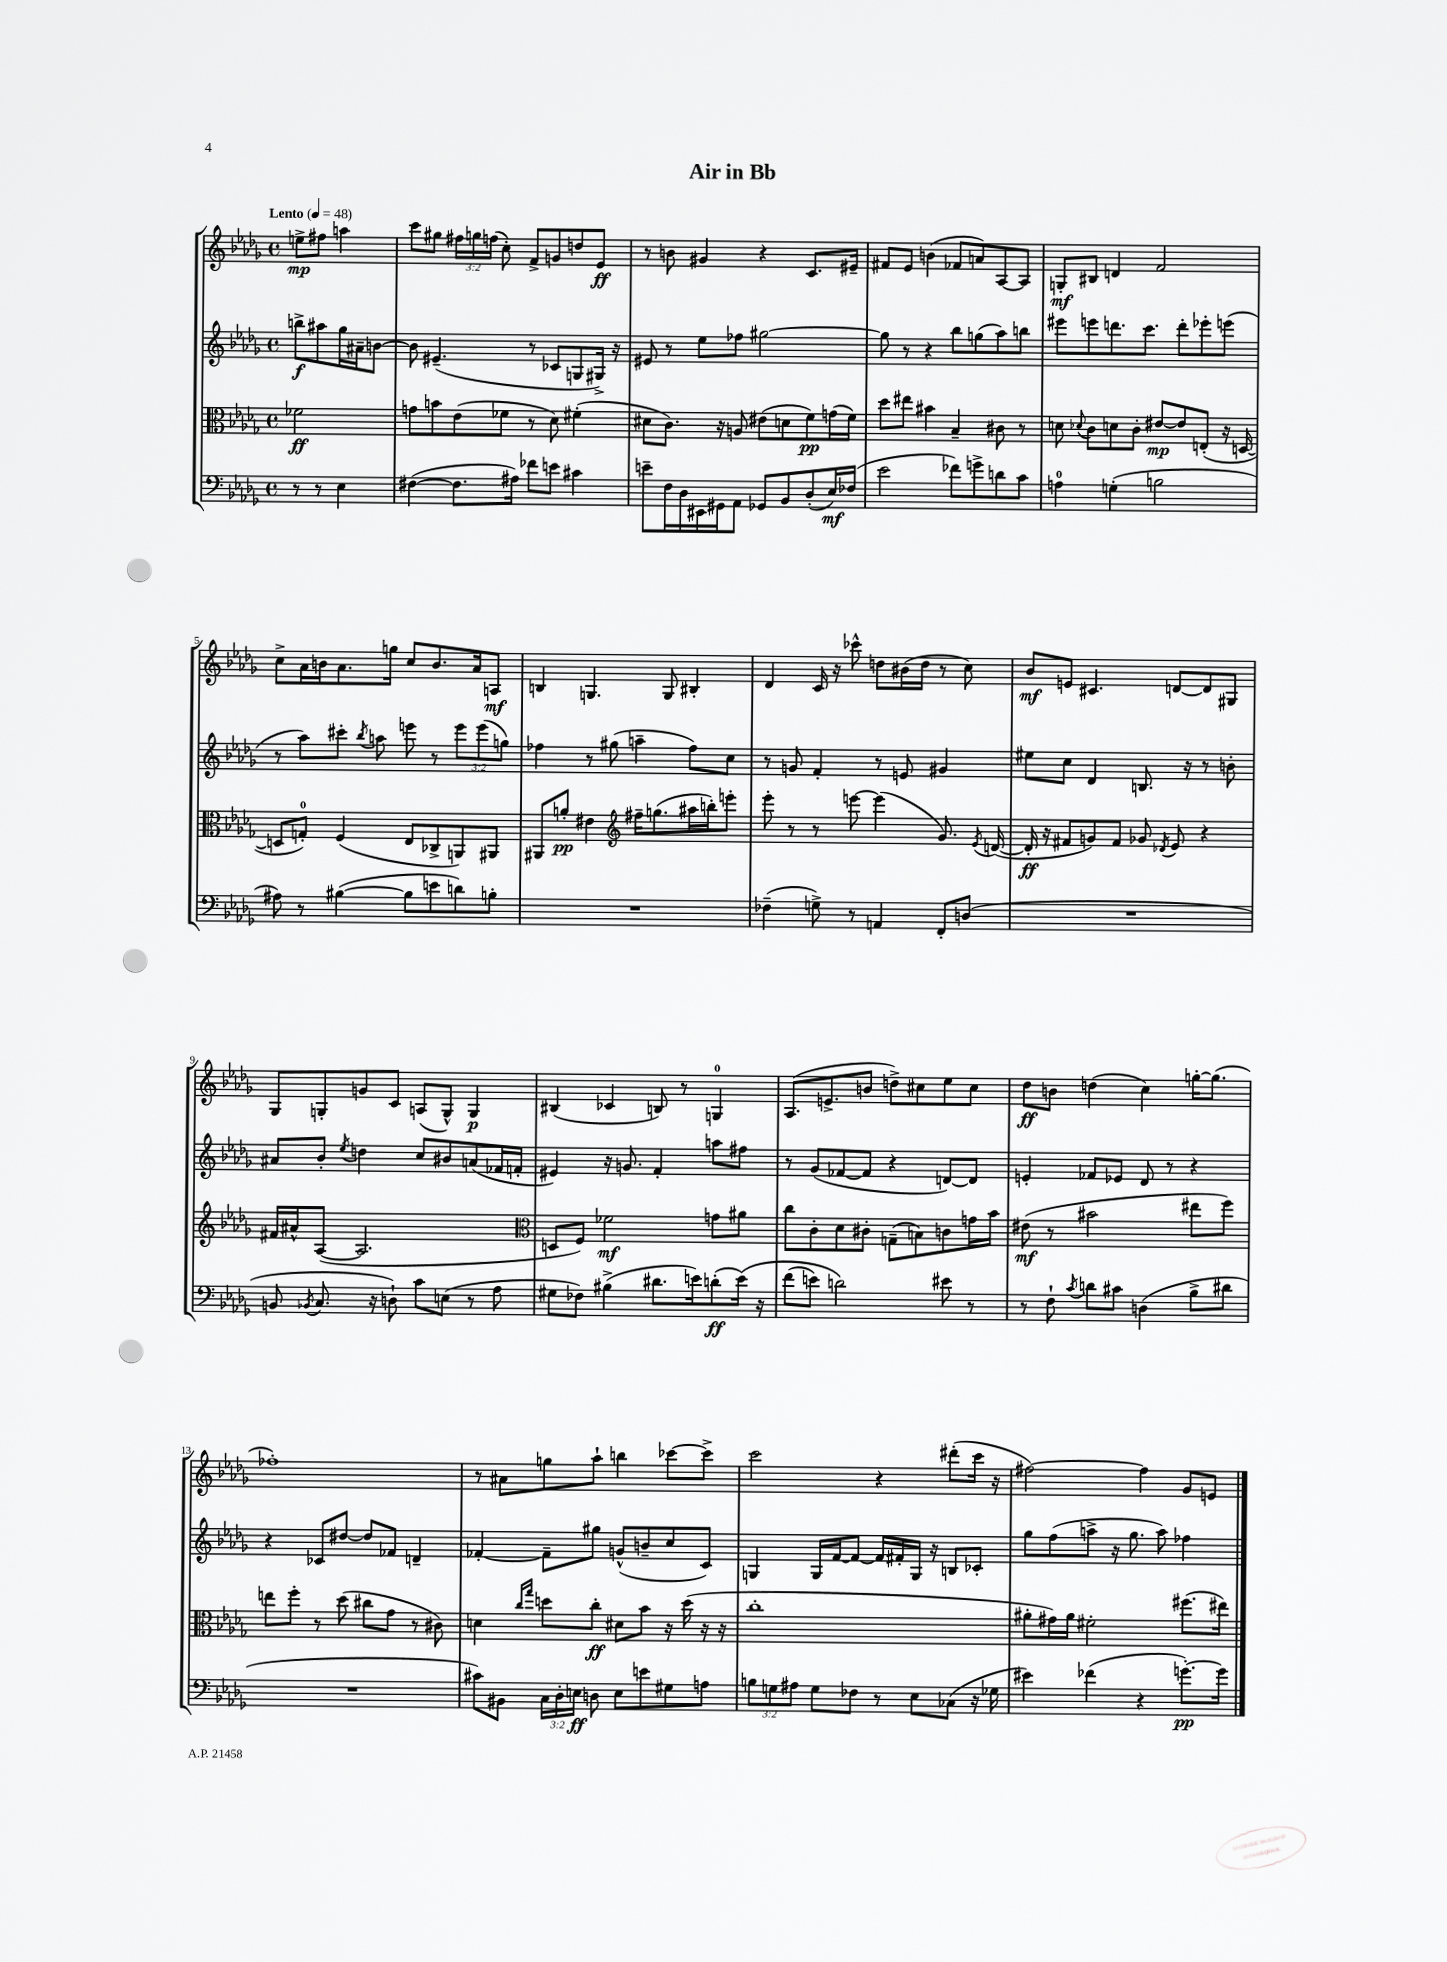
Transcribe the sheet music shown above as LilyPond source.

\header { title = "Air in Bb" }
<<
\new StaffGroup <<
\new Staff = "s0" {
    \clef treble \key des \major \defaultTimeSignature \time 4/4 \override Staff.TupletNumber.text = #tuplet-number::calc-fraction-text \partial 2 \tempo "Lento" 4 = 48
    \autoBeamOff e''8[->\mp fis''8] a''4 |
    c'''8[ gis''8] \tuplet 3/2 { fis''16[ g''16 f''16]( } c''8-.) f'8[-> g'8 d''8 ees'8]\ff |
    r8 b'8 gis'4 r4 c'8.[ eis'16]-- |
    fis'8[ ees'8] b'4( fes'8[ a'8) aes8~ aes8] |
    g8[-.\mf bis8] d'4 f'2 |
    c''8[-> aes'16 b'16 aes'8. g''16] c''8[ b'8. aes'16 a8]\mf |
    b4 g4. g8 bis4-. |
    des'4 c'16 r16 ces'''8-^ d''8[ bis'16( d''16] r8 c''8) |
    bes'8[\mf e'8] cis'4. d'8[~ d'8 gis8] |
    ges8[ g8-. g'8 c'8] a8[( g8]-^) g4\p |
    bis4( ces'4 b8) r8 g4-0 |
    aes8.[( e'8.-> b'8] d''8[->) cis''8 ees''8 cis''8] |
    des''8[\ff b'8] d''4( c''4) g''16[~-. g''8.]( |
    fes''1-.) |
    r8 ais'8[ g''8 aes''8]-! b''4 ces'''8[~ ces'''8]-> |
    c'''2 r4 dis'''8[-.( c'''16] r16 |
    fis''2~) fis''4 ges'8[ e'8] \bar "|." |
}
\new Staff = "s1" {
    \clef treble \key des \major \defaultTimeSignature \time 4/4 \override Staff.TupletNumber.text = #tuplet-number::calc-fraction-text \partial 2
    \autoBeamOff b''8[->\f ais''8 ges''16 ais'16-- b'8]~ |
    b'8 eis'4.--( r8 ces'8[ g8 gis16]->) r16 |
    eis'8 r8 ees''8[ fes''8] gis''2~ |
    gis''8 r8 r4 bes''8[ g''8( aes''8) b''8] |
    eis'''8[ e'''8 d'''8. c'''8.] d'''8[-. ees'''8-. e'''8]( |
    r8 aes''8[) cis'''8]-. \acciaccatura { bes''8 } a''8 e'''8 r8 \tuplet 3/2 { e'''8[ e'''8( g''8]) } |
    fes''4 r8 gis''8( a''4-- fes''8[) c''8] |
    r8 g'8 f'4-. r8 e'8 gis'4 |
    eis''8[ c''8] des'4 b8. r16 r8 b'8-. |
    ais'8[ bes'8]-. \acciaccatura { ees''8 } d''4 c''8[ bis'8 a'8( fes'16 f'16]-. |
    eis'4) r16 g'8. f'4-. a''8[ fis''8] |
    r8 ges'8[( fes'8~ fes'8] r4 d'8[~) d'8] |
    e'4-. fes'8[ ees'8] des'8 r8 r4 |
    r4 ces'8[ dis''8]~ dis''8[ fes'8] d'4-- |
    fes'4~-. fes'8[-- gis''8] g'8[-^( b'8-- c''8 c'8]) |
    g4 g16[ f'16~ f'8]~ f'16[ fis'16-. g16] r16 b8[ ces'8]-. |
    ges''8[ f''8( a''8]-> r16 ges''8. a''8) fes''4 \bar "|." |
}
\new Staff = "s2" {
    \clef alto \key des \major \defaultTimeSignature \time 4/4 \partial 2
    \autoBeamOff fes'2\ff |
    g'8[ b'8 ees'8( fes'8] r8 des'8) fis'4-.( |
    dis'8[ c'8.]) r16 a8 eis'8[( d'8 f'8\pp) g'16( f'16]) |
    des''8[ eis''8] bis'4 bes4-- cis'8 r8 |
    d'8 \appoggiatura { des'8 } c'8[ d'8 c'8]-. eis'8[~\mp eis'8 e8]-.( r16 d16~ |
    d8[ g8]-0-.) f4( ees8[ ces8-> a,8) ais,8] |
    ais,8[ a'8]-.\pp eis'4 \clef treble fis''16[-- g''8.( ais''16 b''16-.) e'''8]-. |
    ees'''8-. r8 r8 e'''8~ e'''4( ges'8.) \acciaccatura { ees'8 } d'16~( |
    d'16-.\ff r16 fis'8[ g'8) fis'8] ges'8 \acciaccatura { des'8 } ees'8 r4 |
    fis'16[ ais'16-^ aes8]~( aes2. |
    \clef alto d8[ f8]) fes'2\mf g'8[ ais'8] |
    c''8[ c'8-. des'8 cis'8]-. g8[--( b8) c'8 g'16 bes'16] |
    eis'8\mf( r8 bis'2 eis''8[ f''8]) |
    e''8[ f''8]-. r8 des''8( cis''8[ ges'8] r8 cis'8) |
    d'4 \grace { c''16[ ges''16] } d''8[ c''8]-.\ff dis'8[ bes'8] r16 d''16( r16 r16 |
    c''1-. |
    ais'8[-. gis'16) ais'16] fis'2-. fis''8.[( eis''16]) \bar "|." |
}
\new Staff = "s3" {
    \clef bass \key des \major \defaultTimeSignature \time 4/4 \override Staff.TupletNumber.text = #tuplet-number::calc-fraction-text \partial 2
    \autoBeamOff r8 r8 ees4 |
    fis4~( fis8.[ ais16]) fes'8[ e'8] cis'4 |
    e'8[-- f16 des16 eis,16 gis,16 aes,8] ges,8[ bes,8 des8-.( ees16\mf) fes16]( |
    ees'2 fes'8[) g'8-> d'8 c'8] |
    a4-0 g4-.( b2 |
    ais8) r8 bis4~( bis8[ e'8 d'8) b8]-. |
    R1 |
    fes4--( g8->) r8 a,4 f,8[-. d8]( |
    R1 |
    b,8 \acciaccatura { bes,8 } c8. r16 d8-!) c'8[ e8]( r8 aes8 |
    gis8[ fes8]) bis4->( dis'8.[ e'16) d'8-.\ff( e'16])\( r16 |
    f'8[( e'8]) d'2\) eis'8 r8 |
    r8 f8-! \acciaccatura { c'8 } d'8[ cis'8] d4( bes8[-> dis'8] |
    R1 |
    cis'8[) bis,8] \tuplet 3/2 { c16[ des16-. e16]\ff } d8 e8[ e'8 gis8 a8] |
    \tuplet 3/2 { b8[ g8 ais8] } g8[ fes8] r8 ees8[ ces8]( r16 ges16 |
    eis'4) fes'4( r4 g'8.[~-.\pp) g'16] \bar "|." |
}
>>
>>
